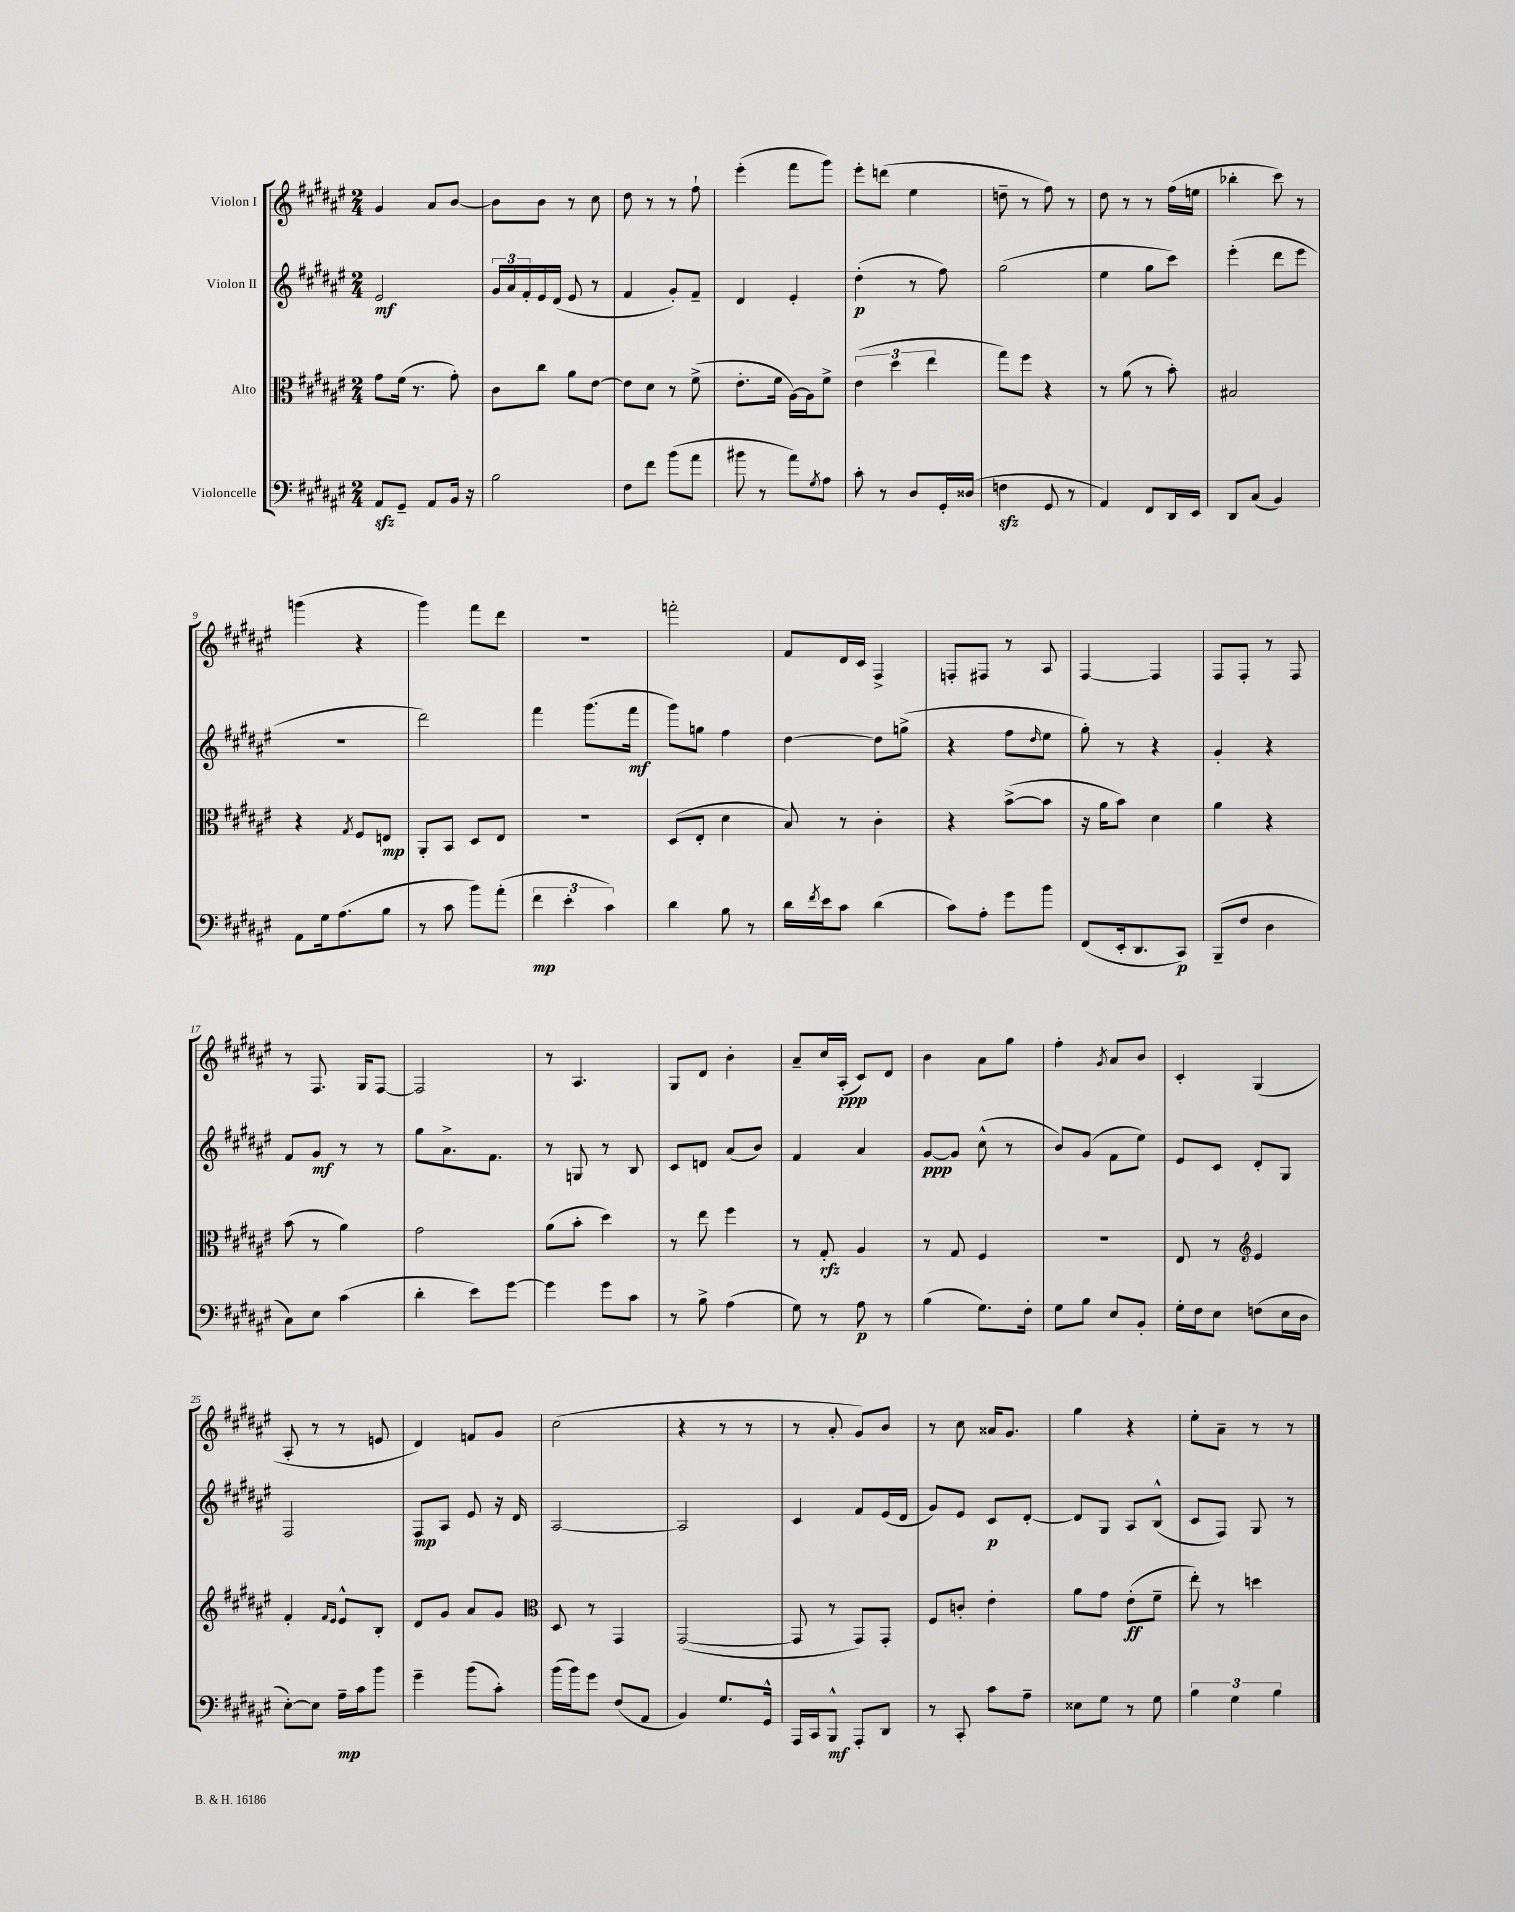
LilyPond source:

<<
\new StaffGroup <<
\new Staff = "s0" \with { instrumentName = "Violon I" } {
    \clef treble \key fis \major \numericTimeSignature \time 2/4
    gis'4 ais'8 b'8~ |
    b'8 b'8 r8 cis''8 |
    dis''8 r8 r8 fis''8-! |
    eis'''4-.( fis'''8 gis'''8) |
    eis'''8-. d'''8( eis''4 |
    d''8-- r8 fis''8) r8 |
    dis''8 r8 r8 fis''16( e''16 |
    bes''4-. cis'''8) r8 |
    g'''4( r4 |
    gis'''4) fis'''8 dis'''8 |
    r2 |
    f'''2-. |
    fis'8 dis'16 cis'16 fis4-> |
    f8-. fis8 r8 ais8 |
    fis4~ fis4 |
    fis8 fis8-. r8 fis8 |
    r8 fis8. gis16 fis8~ |
    fis2 |
    r8 ais4. |
    gis8 dis'8 b'4-. |
    ais'8-- cis''16 ais16-.\ppp( cis'8) dis'8 |
    b'4 ais'8 gis''8 |
    fis''4-. \acciaccatura { gis'8 } ais'8 b'8 |
    cis'4-. gis4( |
    ais8-. r8 r8 e'8 |
    dis'4) f'8 gis'8 |
    cis''2( |
    r4 r8 r8 |
    r8 ais'8-. gis'8) b'8 |
    r8 cis''8 aisis'16 gis'8. |
    gis''4 r4 |
    eis''8-. ais'8-- r8 r8 \bar "|." |
}
\new Staff = "s1" \with { instrumentName = "Violon II" } {
    \clef treble \key fis \major \numericTimeSignature \time 2/4
    eis'2\mf |
    \tuplet 3/2 { gis'16 ais'16 fis'16-. } eis'16 dis'16( eis'8 r8 |
    fis'4 gis'8-.) fis'8-- |
    dis'4 eis'4-. |
    dis''4-.\p( r8 fis''8) |
    gis''2( |
    eis''4 gis''8 cis'''8) |
    eis'''4-.( dis'''8 eis'''8 |
    r2 |
    dis'''2) |
    fis'''4 gis'''8.( fis'''16\mf |
    gis'''8) g''8 fis''4 |
    dis''4~ dis''8 g''8->( |
    r4 fis''8 \grace { dis''16 } eis''8 |
    gis''8-.) r8 r4 |
    gis'4-. r4 |
    fis'8 gis'8\mf r8 r8 |
    gis''8 ais'8.-> fis'8. |
    r8 g8 r8 b8 |
    cis'8 d'8 ais'8( b'8) |
    fis'4 ais'4 |
    gis'8~\ppp gis'8 cis''8-^( r8 |
    b'8) gis'8( fis'8 eis''8) |
    eis'8 cis'8 dis'8-. gis8 |
    fis2 |
    fis8\mp ais8 eis'8 r16 dis'16 |
    ais2~ |
    ais2 |
    cis'4 fis'8 eis'16( dis'16 |
    gis'8) eis'8 cis'8\p dis'8~-. |
    dis'8 gis8 ais8 b8-^( |
    cis'8 fis8) gis8 r8 \bar "|." |
}
\new Staff = "s2" \with { instrumentName = "Alto" } {
    \clef alto \key fis \major \numericTimeSignature \time 2/4
    gis'8 fis'16( r8. gis'8-.) |
    cis'8 cis''8 ais'8 eis'8~ |
    eis'8 dis'8 r8 fis'8->( |
    eis'8.-. fis'16 ais16~) ais16 fis'8-> |
    \tuplet 3/2 { eis'4( dis''4 eis''4 } |
    gis''8) fis''8 r4 |
    r8 ais'8( r8 b'8-.) |
    bis2 |
    r4 \acciaccatura { gis8 } fis8 e8\mp |
    ais,8-. b,8 dis8 eis8 |
    r2 |
    dis8( eis8-. dis'4 |
    b8) r8 cis'4-. |
    r4 b'8~->( b'8 |
    r16 ais'16 b'8) dis'4 |
    ais'4 r4 |
    b'8( r8 ais'4) |
    gis'2 |
    ais'8( b'8-. dis''4) |
    r8 eis''8 fis''4 |
    r8 gis8-.\rfz ais4 |
    r8 gis8 fis4 |
    R2 |
    eis8 r8 \clef treble eis'4 |
    fis'4-. \grace { fis'16 eis'16 } eis'8-^ b8-. |
    dis'8 gis'8 ais'8 gis'8 |
    \clef alto dis8 r8 gis,4 |
    gis,2~( |
    gis,8 r8 gis,8) gis,8-. |
    fis8 c'8-. eis'4-. |
    ais'8 gis'8 eis'8-.\ff( fis'8-- |
    eis''8-.) r8 d''4 \bar "|." |
}
\new Staff = "s3" \with { instrumentName = "Violoncelle" } {
    \clef bass \key fis \major \numericTimeSignature \time 2/4
    ais,8\sfz gis,8-- ais,8 b,16 r16 |
    b2 |
    fis8 fis'8 b'8( ais'8 |
    bis'8 r8 ais'8) \acciaccatura { gis8 } ais8 |
    cis'8-. r8 dis8 gis,16-. disis16( |
    f4\sfz gis,8 r8 |
    ais,4) fis,8 dis,16 eis,16 |
    dis,8 cis8( b,4) |
    ais,8 gis16 ais8.( b8 |
    r8 cis'8 b'8) ais'8-.( |
    \tuplet 3/2 { fis'4\mp eis'4-. cis'4) } |
    dis'4 b8 r8 |
    dis'16 \acciaccatura { fis'8 } eis'16 cis'8 dis'4( |
    cis'8) ais8-. gis'8 b'8 |
    fis,8( eis,16-. dis,8. cis,8\p) |
    b,,8--( fis8 dis4 |
    cis8) eis8 cis'4( |
    dis'4-. eis'8) gis'8~ |
    gis'4 gis'8 cis'8 |
    r8 b8-> ais4( |
    gis8) r8 ais8\p r8 |
    b4( gis8.) fis16-. |
    gis8 b8 eis8 b,8-. |
    gis16-. fis16 eis8 f8( eis16 dis16 |
    eis8~-.) eis8 ais16--\mp cis'16 b'8 |
    gis'4-- b'8( cis'8-.) |
    b'16( b'16) gis'8 fis8( ais,8 |
    b,4) gis8. gis,16-^ |
    ais,,16 cis,16 b,,8-^\mf ais,,8-. dis,8 |
    r8 cis,8-. cis'8 ais8-- |
    eisis8 gis8 r8 gis8 |
    \tuplet 3/2 { b4 gis4 b4 } \bar "|." |
}
>>
>>
